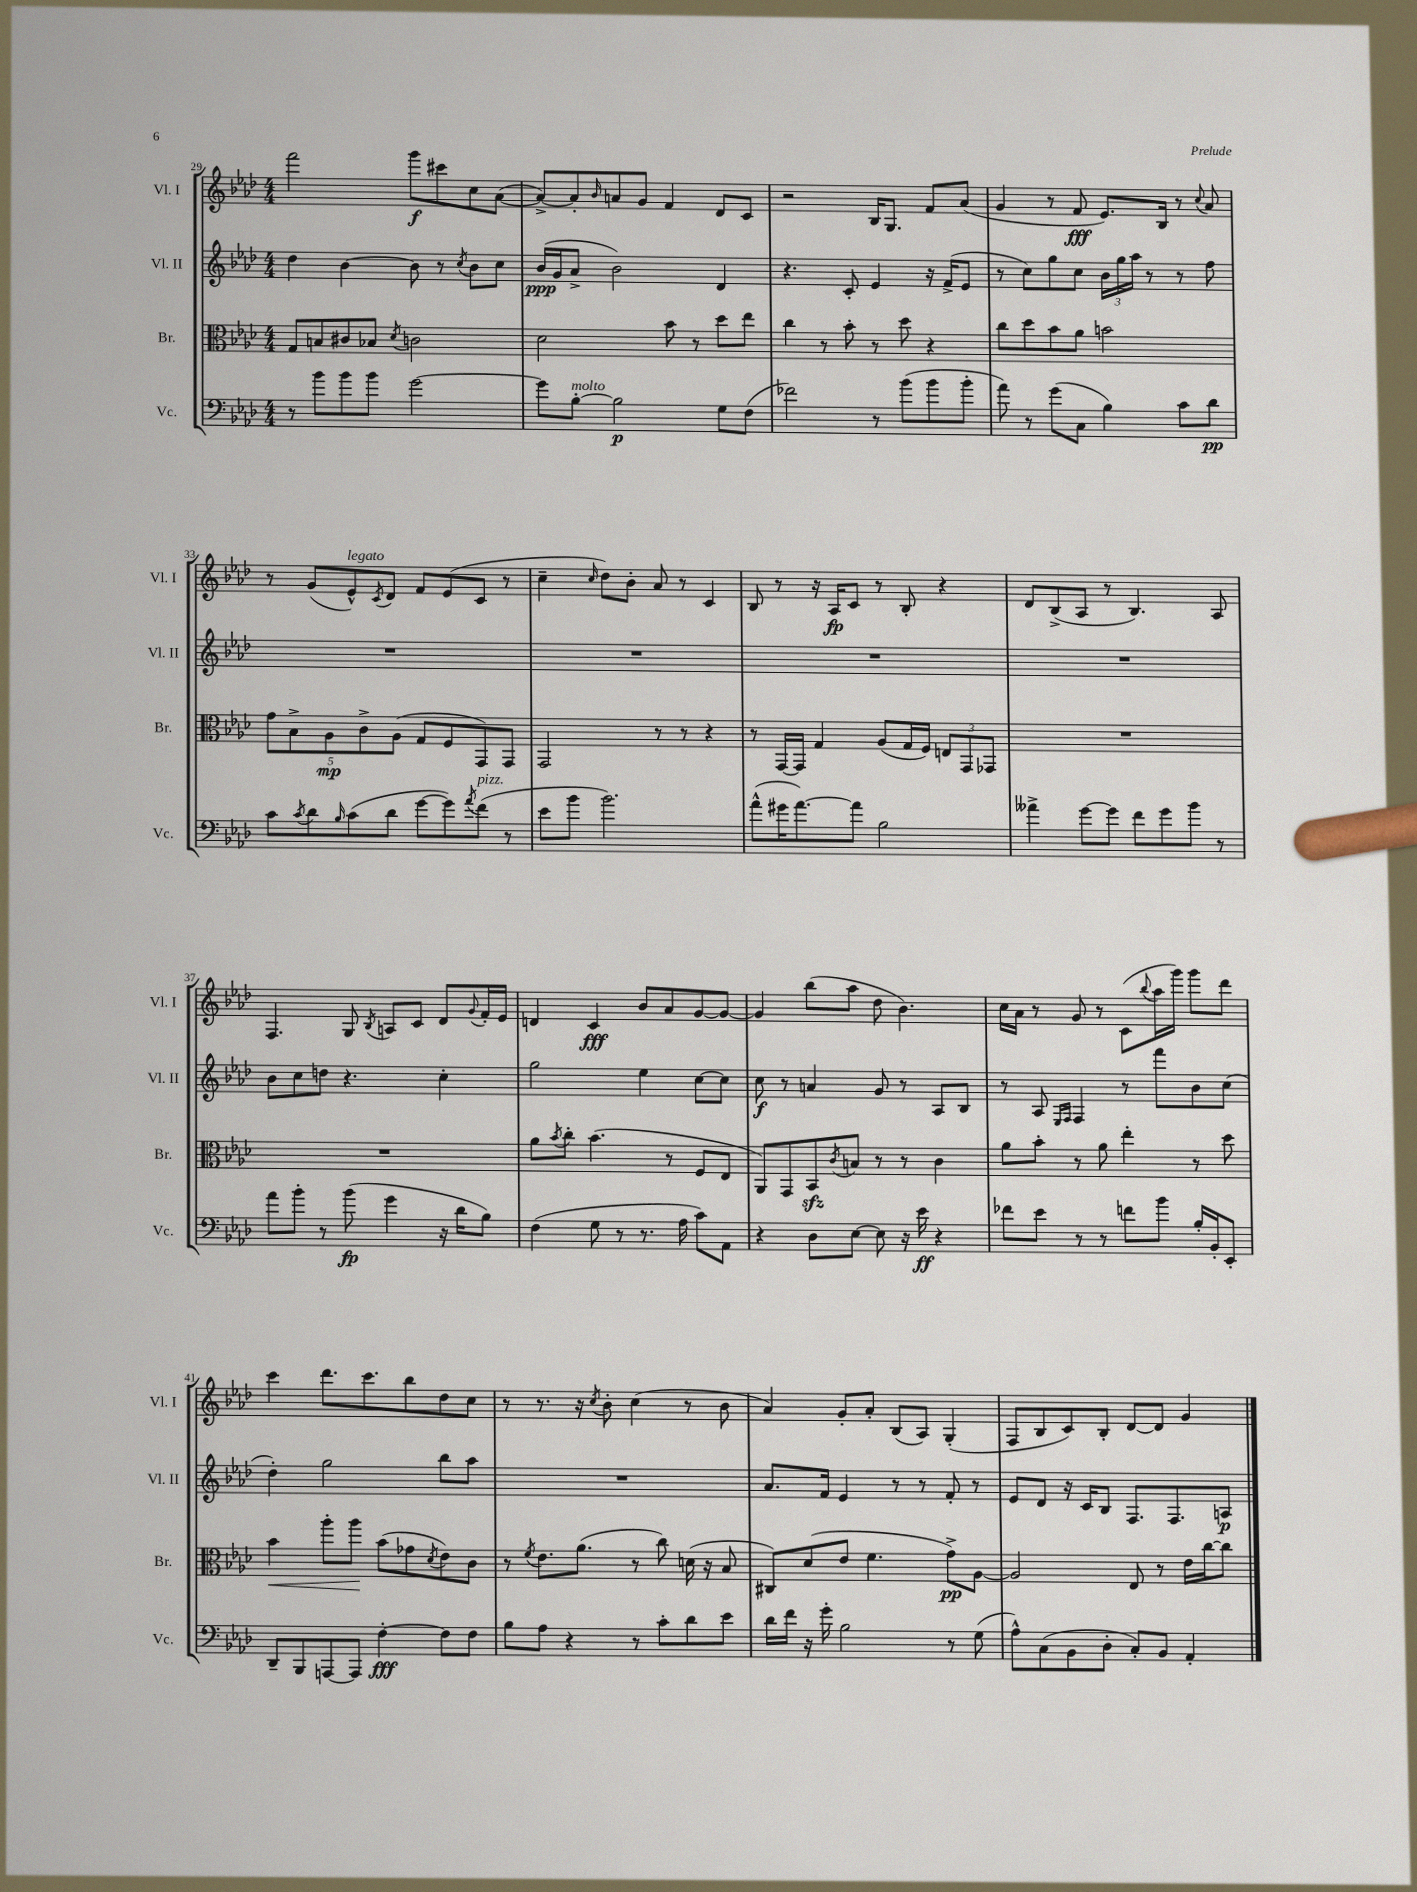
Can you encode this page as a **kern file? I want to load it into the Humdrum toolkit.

**kern	**dynam	**kern	**dynam	**kern	**dynam	**kern	**dynam
*part4	*part4	*part3	*part3	*part2	*part2	*part1	*part1
*staff4	*staff4	*staff3	*staff3	*staff2	*staff2	*staff1	*staff1
*I"Vc.	*	*I"Br.	*	*I"Vl. II	*	*I"Vl. I	*
*I'Vc.	*	*I'Br.	*	*I'Vl. II	*	*I'Vl. I	*
*clefF4	*	*clefC3	*	*clefG2	*	*clefG2	*
*k[b-e-a-d-]	*	*k[b-e-a-d-]	*	*k[b-e-a-d-]	*	*k[b-e-a-d-]	*
*M4/4	*	*M4/4	*	*M4/4	*	*M4/4	*
=29	=29	=29	=29	=29	=29	=29	=29
8r	.	8G/L	.	4dd-\	.	2fff\	.
8b-\L	.	8Bn/	.	.	.	.	.
8b-\	.	8c#X/	.	[4b-\	.	.	.
8b-\J	.	8B-X/J	.	.	.	.	.
.	.	8qd-/	.	.	.	.	.
[2g\	.	2cn\	.	8b-\]	.	8ggg\L	f
.	.	.	.	8r	.	8ccc#X\	.
.	.	.	.	8qcc/	.	.	.
.	.	.	.	8b-\L	.	8cc\	.
.	.	.	.	8cc\J	.	([8a-\J	.
=30	=30	=30	=30	=30	=30	=30	=30
8g\L]	.	2d-\	.	(16b-/LL	ppp	8a-^/L_)	.
.	.	.	.	16g/J	.	.	.
!LO:TX:a:i:t=molto	!	!	!	!	!	!	!
[8B-'\J	.	.	.	8a-^/J	.	8a-'/]	.
.	.	.	.	.	.	16qqb-/	.
2B-\]	p	.	.	2b-\)	.	8an/	.
.	.	.	.	.	.	8g/J	.
.	.	8b-\	.	.	.	4f/	.
.	.	8r	.	.	.	.	.
8G\L	.	8dd-\L	.	4d-/	.	8d-/L	.
(8F\J	.	8ee-\J	.	.	.	8c/J	.
=31	=31	=31	=31	=31	=31	=31	=31
2f-X\)	.	4cc\	.	4.r	.	2r	.
.	.	8r	.	.	.	.	.
.	.	8b-'\	.	8c'/	.	.	.
8r	.	8r	.	4e-/	.	16B-/KL	.
.	.	.	.	.	.	8.G/J	.
(8b-\L	.	8dd-\	.	.	.	.	.
8b-\	.	4r	.	16r	.	8f/L	.
.	.	.	.	(16f^/KL	.	.	.
8b-'\J	.	.	.	8e-/J	.	(8a-/J	.
=32	=32	=32	=32	=32	=32	=32	=32
8a-\)	.	8cc\L	.	8r	.	4g/	.
8r	.	8dd-\	.	8cc\L)	.	.	.
(8g\L	.	8b-\	.	8gg\	.	8r	.
8C\J	.	8a-\J	.	8cc\J	.	8f/	fff
4B-\)	.	2bn\	.	24b-\LL	.	8.e-/L)	.
.	.	.	.	24gg\	.	.	.
.	.	.	.	24aa-\JJ	.	.	.
.	.	.	.	8r	.	.	.
.	.	.	.	.	.	16B-/Jk	.
8c\L	.	.	.	8r	.	8r	.
.	.	.	.	.	.	8qqcc/	.
8d-\J	pp	.	.	8ff\	.	8a-/	.
!!LO:LB:g=z
=33	=33	=33	=33	=33	=33	=33	=33
8c\L	.	10g\L	.	1r	.	8r	.
.	.	10B-^\	.	.	.	.	.
8qc/	.	.	.	.	.	.	.
8d-\	.	.	.	.	.	(8g/L	.
.	.	10A-\	mp	.	.	.	.
16qqB-/	.	.	.	.	.	.	.
!	!	!	!	!	!	!LO:TX:a:i:t=legato	!
(8c\	.	.	.	.	.	8e-^^/)	.
.	.	10c^\	.	.	.	.	.
.	.	.	.	.	.	8qc/	.
8d-\J	.	.	.	.	.	8d-/J	.
.	.	(10A-\J	.	.	.	.	.
[8g\L	.	8G/L	.	.	.	8f/L	.
8g\])	.	8F/	.	.	.	(8e-/	.
8qa-/	.	.	.	.	.	.	.
!LO:TX:a:i:t=pizz.	!	!	!	!	!	!	!
(8f\J	.	8GG/)	.	.	.	8c/J	.
8r	.	8GG/J	.	.	.	8r	.
=34	=34	=34	=34	=34	=34	=34	=34
8e-\L	.	2GG/	.	1r	.	4cc~\	.
8b-\J	.	.	.	.	.	.	.
.	.	.	.	.	.	16qqcc/	.
2.b-\)	.	.	.	.	.	8dd-\L)	.
.	.	.	.	.	.	8b-'\J	.
.	.	8r	.	.	.	8a-/	.
.	.	8r	.	.	.	8r	.
.	.	4r	.	.	.	4c/	.
=35	=35	=35	=35	=35	=35	=35	=35
(8a-^^\L	.	8r	.	1r	.	8B-/	.
16g#X\K	.	[16GG/LL	.	.	.	8r	.
[8.a-\)	.	16GG/JJ]	.	.	.	.	.
.	.	4G/	.	.	.	16r	.
.	.	.	.	.	.	16A-/KL	fp
8a-\J]	.	.	.	.	.	8c/J	.
2B-\	.	(8A-/L	.	.	.	8r	.
.	.	16G/L	.	.	.	8B-'/	.
.	.	16F/JJ)	.	.	.	.	.
.	.	12En/L	.	.	.	4r	.
.	.	12GG/	.	.	.	.	.
.	.	12GG-X/J	.	.	.	.	.
=36	=36	=36	=36	=36	=36	=36	=36
4a--X^\	.	1r	.	1r	.	8d-/L	.
.	.	.	.	.	.	(8B-^/	.
[8g\L	.	.	.	.	.	8A-/J	.
8g\J]	.	.	.	.	.	8r	.
8f\L	.	.	.	.	.	4.B-/)	.
8g\	.	.	.	.	.	.	.
8b-\J	.	.	.	.	.	.	.
8r	.	.	.	.	.	8A-/	.
!!LO:LB:g=z
=37	=37	=37	=37	=37	=37	=37	=37
8a-\L	.	1r	.	8b-\L	.	4.F/	.
8b-'\J	.	.	.	8cc\	.	.	.
8r	.	.	.	8ddn\J	.	.	.
(8b-\	fp	.	.	4.r	.	8G/	.
.	.	.	.	.	.	8qB-/	.
4g\	.	.	.	.	.	8An/L	.
.	.	.	.	.	.	8c/J	.
16r	.	.	.	4cc'\	.	8d-/L	.
16d-\KL	.	.	.	.	.	.	.
.	.	.	.	.	.	8qqg/	.
8B-\J)	.	.	.	.	.	16f'/L	.
.	.	.	.	.	.	16e-/JJ	.
=38	=38	=38	=38	=38	=38	=38	=38
(4F\	.	8a-\L	.	2gg\	.	4dn/	.
.	.	8qb-/	.	.	.	.	.
.	.	8cc'\J	.	.	.	.	.
8G\	.	(4.b-\	.	.	.	4c/	fff
8r	.	.	.	.	.	.	.
8.r	.	.	.	4ee-\	.	8b-/L	.
.	.	8r	.	.	.	8a-/	.
16A-\	.	.	.	.	.	.	.
8c\L)	.	8F/L	.	[8cc\L	.	[8g/	.
8AA-\J	.	8E-/J	.	8cc\J]	.	8g/J_	.
=39	=39	=39	=39	=39	=39	=39	=39
4r	.	8AA-/L)	.	8cc\	f	4g/]	.
.	.	8GG/	.	8r	.	.	.
8D-\L	.	8BB-zz/	.	4an/	.	(8bb-\L	.
.	.	8qc/	.	.	.	.	.
[8E-\J	.	8Bn/J	.	.	.	8aa-\J	.
8E-\]	.	8r	.	8g/	.	8dd-\	.
16r	.	8r	.	8r	.	4.b-\)	.
16e-\	ff	.	.	.	.	.	.
4r	.	4c\	.	8A-/L	.	.	.
.	.	.	.	8B-/J	.	.	.
=40	=40	=40	=40	=40	=40	=40	=40
8f-X\L	.	8a-\L	.	8r	.	16cc\LL	.
.	.	.	.	.	.	16a-\JJ	.
8e-\J	.	8b-'\J	.	8A-/	.	8r	.
.	.	.	.	16qqE-/LL	.	.	.
.	.	.	.	16qqF/JJ	.	.	.
8r	.	8r	.	4F/	.	8g/	.
8r	.	8a-\	.	.	.	8r	.
8fn\L	.	4ee-'\	.	8r	.	(8c\L	.
.	.	.	.	.	.	8qqbb-/	.
8b-\J	.	.	.	8fff\L	.	16aa-\L	.
.	.	.	.	.	.	16ggg\JJ)	.
16B-'/LL	.	8r	.	8b-\	.	8ggg\L	.
16BB-'/J	.	.	.	.	.	.	.
8EE-'/J	.	8dd-\	.	(8cc\J	.	8ddd-\J	.
!!LO:LB:g=z
=41	=41	=41	=41	=41	=41	=41	=41
!	!	!	!LO:HP:b	!	!	!	!
8DD-~/L	.	4b-\	<	4dd-'\)	.	4ccc\	.
8BBB-/	.	.	.	.	.	.	.
[8AAAn/	.	8aa-'\L	.	2gg\	.	8.ddd-\L	.
8AAA/J]	.	8aa-\J	.	.	.	.	.
.	.	.	.	.	.	8.ccc\	.
[4F'\	fff	(8b-\L	[	.	.	.	.
.	.	8g-X\	.	.	.	8bb-\	.
.	.	8qd-/	.	.	.	.	.
8F\L]	.	8e-\)	.	8bb-\L	.	8dd-\	.
8F\J	.	8c\J	.	8aa-\J	.	8cc\J	.
=42	=42	=42	=42	=42	=42	=42	=42
8B-\L	.	8r	.	1r	.	8r	.
.	.	8qf/	.	.	.	.	.
8A-\J	.	8.e-\L	.	.	.	8.r	.
4r	.	.	.	.	.	.	.
.	.	(8.a-\J	.	.	.	16r	.
.	.	.	.	.	.	8qcc/	.
.	.	.	.	.	.	8b-'\	.
8r	.	8r	.	.	.	(4cc\	.
8c'\L	.	8cc\)	.	.	.	.	.
8d-\	.	(16dn\	.	.	.	8r	.
.	.	16r	.	.	.	.	.
8e-\J	.	8B-/	.	.	.	8b-\	.
=43	=43	=43	=43	=43	=43	=43	=43
16d-\LL	.	8C#X/L)	.	8.a-/L	.	4a-/)	.
16f\JJ	.	.	.	.	.	.	.
16r	.	(8d-/	.	.	.	.	.
16g'\	.	.	.	16f/Jk	.	.	.
2B-\	.	8e-/J	.	4e-/	.	8g'/L	.
.	.	4.f\	.	.	.	8a-'/J	.
.	.	.	.	8r	.	(8B-/L	.
.	.	.	.	8r	.	8A-/J)	.
8r	.	8g^\L)	pp	8f'/	.	(4G'/	.
(8G\	.	[8A-\J	.	8r	.	.	.
=44	=44	=44	=44	=44	=44	=44	=44
8A-^^\L)	.	2A-/]	.	8e-/L	.	8F/L	.
(8C\	.	.	.	8d-/J	.	8B-/	.
8BB-\	.	.	.	16r	.	8c/)	.
.	.	.	.	16c/KL	.	.	.
8D-'\J	.	.	.	8B-/J	.	8B-'/J	.
8C'/L)	.	8E-/	.	8.F/L	.	[8d-/L	.
8BB-/J	.	8r	.	.	.	8d-/J]	.
.	.	.	.	8.F/	.	.	.
4AA-'/	.	16e-\LL	.	.	.	4g/	.
.	.	[16cc\J	.	.	.	.	.
.	.	8cc\J]	.	8An/J	p	.	.
==	==	==	==	==	==	==	==
*-	*-	*-	*-	*-	*-	*-	*-
